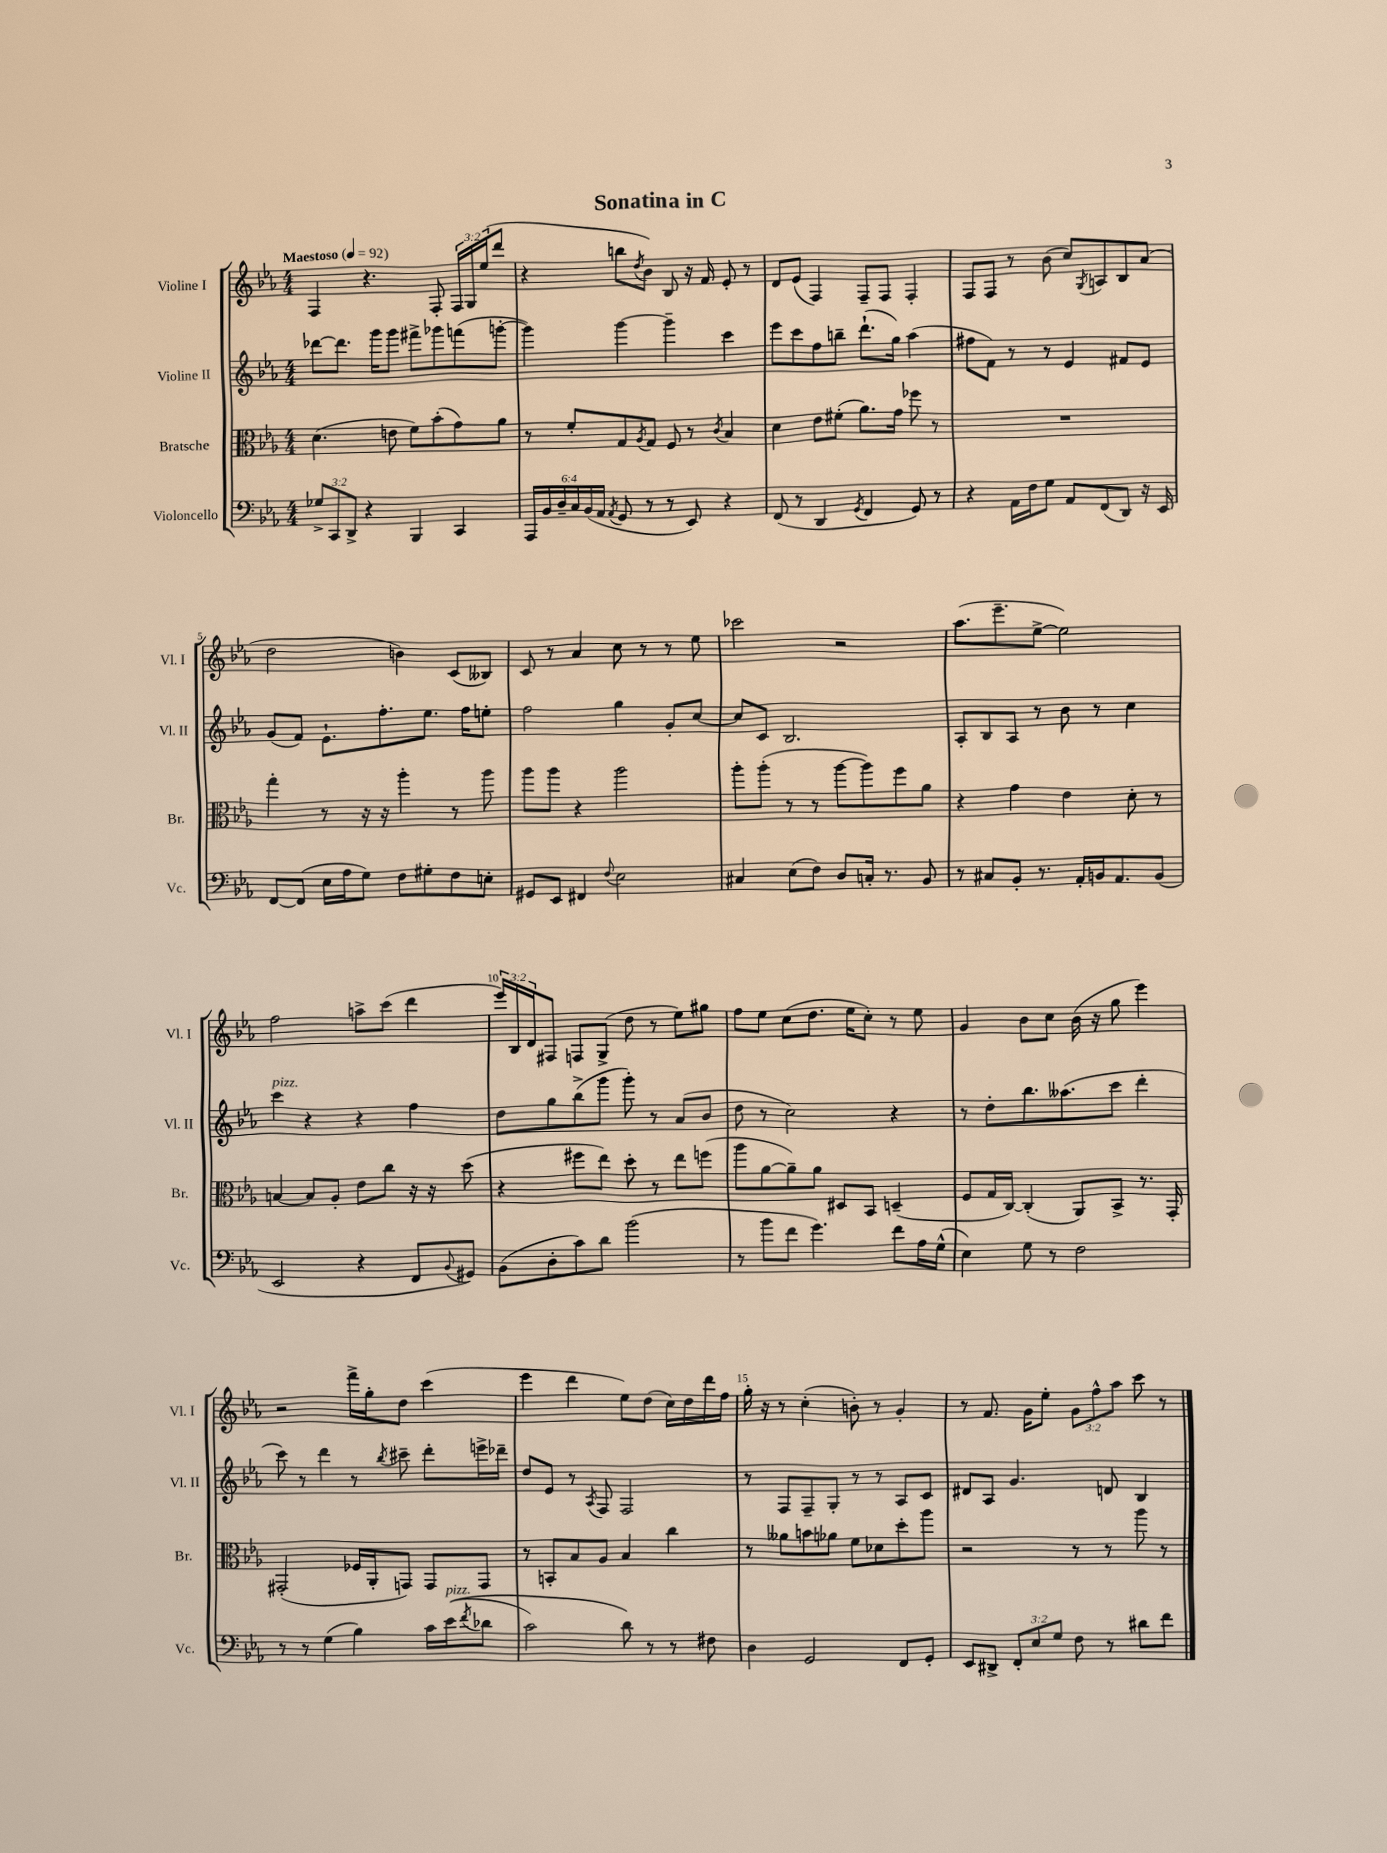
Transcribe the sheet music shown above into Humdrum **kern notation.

**kern	**kern	**kern	**kern
*part4	*part3	*part2	*part1
*staff4	*staff3	*staff2	*staff1
*I"Violoncello	*I"Bratsche	*I"Violine II	*I"Violine I
*I'Vc.	*I'Br.	*I'Vl. II	*I'Vl. I
*clefF4	*clefC3	*clefG2	*clefG2
*k[b-e-a-]	*k[b-e-a-]	*k[b-e-a-]	*k[b-e-a-]
*M4/4	*M4/4	*M4/4	*M4/4
*MM92	*MM92	*MM92	*MM92
=1	=1	=1	=1
!	!	!	!LO:TX:a:B:t=Maestoso
12G-X^/L	(4.d\	[8ddd-X\L	4F/
12CC/	.	.	.
.	.	8.ddd-\J]	.
12DD^/J	.	.	.
4r	.	.	4.r
.	.	16ggg\KL	.
.	8en\	8ggg\J	.
4BBB-/	8f\L)	8fff#X^\L	.
.	(8b-'\	8ggg-X\	8F'/
4CC/	8g\)	(8fffn\	24F/LL
.	.	.	24G/
.	.	.	(24ee-/J
.	8a-\J	[8gggn'\J	8ddd/J
=2	=2	=2	=2
24AAA-/LL	8r	4ggg\])	4r
24BB-/	.	.	.
24D~/	.	.	.
24C/	8f'/L	.	.
(24BB-/	.	.	.
24AA-/JJ	.	.	.
8qAA-/	.	.	.
8GG/	8G/	[4ggg\	8bbn\L
.	8qA-/	.	8qdd/
8r	8G/J	.	8b-\J)
8r	8F/	4ggg~\]	8B-/
8EE-/)	8r	.	16r
.	.	.	16f/
.	8qc/	.	.
4r	4B-/	4ccc\	8e-'/
.	.	.	8r
=3	=3	=3	=3
(8FF/	4d\	8eee-\L	8d/L
8r	.	8ccc\	(8e-/J
4DD/	8e-\L	8ff\	4F/)
.	(8f#X'\J	8bbn~\J	.
8qGG/	.	.	.
4FF/	8.a-\L)	(8.ddd`\L	8F~/L
.	.	.	8F/J
.	16g\Jk	16gg\Jk)	.
8GG/)	8ff-X\	(4aa-\	4F'/
8r	8r	.	.
=4	=4	=4	=4
4r	1r	8ff#X\L	8F/L
.	.	8f\J)	8F/J
16AA-\LL	.	8r	8r
16F\J	.	.	.
8G\J	.	8r	(8b-\
8AA-/L	.	4e-/	8cc/L)
.	.	.	8qG/
(8FF/	.	.	8An/
8DD/J)	.	8f#X/L	8B-/
16r	.	8e-/J	(8a-/J
16EE-/	.	.	.
!!LO:LB:g=z
=5	=5	=5	=5
[8FF/L	4gg'\	(8g/L	2dd\
(8FF/J]	.	8f/J)	.
16E-\LL	8r	8.e-`\L	.
16A-\J	.	.	.
8G\J)	16r	.	.
.	16r	8.ff'\	.
8F\L	4aa-'\	.	4bn\)
8G#X'\	.	8.ee-\J	.
8F\	8r	.	(8c/L
.	.	16ff\KL	.
8En'\J	8aa-\	8een'\J	8B--X/J)
=6	=6	=6	=6
8GG#X/L	8aa-\L	2ff\	8c/
8EE-/J	8aa-\J	.	8r
4FF#X/	4r	.	4a-/
8qqF/	.	.	.
2E-\	2aa-\	4gg\	8cc\
.	.	.	8r
.	.	8g'/L	8r
.	.	[8cc/J	8ee-\
=7	=7	=7	=7
4C#X/	8aa-'\L	8cc/L]	2ccc-X\
.	(8aa-'\J	8c/J	.
(8E-\L	8r	2.B-/	.
8F\J)	8r	.	.
8D/L	[8aa-\L	.	2r
16Cn'/Jk	8aa-\])	.	.
8.r	.	.	.
.	8ff\	.	.
8BB-/	8a-\J	.	.
=8	=8	=8	=8
8r	4r	8A-'/L	(8.aa-\L
8C#X/L	.	8B-/	.
.	.	.	8.eee-~\
8BB-'/J	4g\	8A-/J	.
8.r	.	8r	[8ee-^\J
.	4e-\	8b-\	2ee-\])
16AA-'/LL	.	.	.
16BBn/J	.	8r	.
8.AA-/	.	.	.
.	8d'\	4cc\	.
(8BB/J	8r	.	.
!!LO:LB:g=z
=9	=9	=9	=9
!	!	!LO:TX:a:i:t=pizz.	!
2EE-/	[4Bn/	4ccc\	2ff\
.	8B/L]	4r	.
.	8A-'/J	.	.
4r	8e-\L	4r	8aan^\L
.	8cc\J	.	(8ccc\J
8FF/L	16r	4ff\	4ddd\
.	16r	.	.
8qqBB-/	.	.	.
8GG#X/J)	(8dd\	.	.
=10	=10	=10	=10
(8BB-\L	4r	8dd\L	24eee-/LL)
.	.	.	24B-/
.	.	.	24d/J
8D'\	.	8gg\	8F#X/J
8c\)	8ff#X\L	(8bb-^\	8Fn/L
8d\J	8ee-\J)	8ggg\J	(8G^/J
(2b-\	8dd'\	8ggg'\)	8dd\
.	8r	8r	8r
.	8ee-\L	(8a-/L	8ee-\L)
.	(8ffn\J	8b-/J	8gg#X\J
=11	=11	=11	=11
8r	8aa-\L	8dd\	8ff\L
8b-\L	[8a-\	8r	8ee-\J
8f\J	8a-~\])	2cc\)	(8cc\L
4.g\)	8a-\J	.	8.dd\J
.	8D#X/L	.	.
.	.	.	16ee-\KL
.	8BB-/J	.	8cc'\J)
8f\L	(4Dn~/	4r	8r
16A-\L	.	.	8ee-\
(16G^^\JJ	.	.	.
=12	=12	=12	=12
4E-\)	8F/L	8r	4g/
.	16G/L	8dd'\L	.
.	[16C/JJ)	.	.
8G\	(4C'/]	8.bb-\	8b-\L
8r	.	.	8cc\J
.	.	(8.aa--X\	.
2F\	8AA-/L)	.	(16b-\
.	.	.	16r
.	8BB-^/J	8ccc\J	8gg\
.	8.r	4ddd'\	4eee-\)
.	16GG'/	.	.
!!LO:LB:g=z
=13	=13	=13	=13
8r	(2GG#X'/	8ccc\)	2r
8r	.	8r	.
(4G\	.	4ddd\	.
4B-\)	16F-X/LL	8r	16fff^\LL
.	16AA-'/J	.	16gg'\J
.	.	8qbb-/	.
.	8GGn/J)	8ccc#X~\	8dd\J
16c\LL	8GG/L	8ddd'\L	(4ccc\
!LO:TX:a:i:t=pizz.	!	!	!
((16e-\J	.	.	.
8qf/	.	.	.
8d-X\J	8GG/J	16eeen^\L	.
.	.	16ddd-X~\JJ	.
=14	=14	=14	=14
2c\)	8r	8dd/L	4eee-\
.	8BBn'/L	8e-/J	.
.	8B-/	8r	4ddd\
.	.	8qA-/	.
.	8A-/J	8F/	.
8d\)	4B-/	2F/	8ee-\L)
8r	.	.	(8dd\J
8r	4cc\	.	16cc\LL)
.	.	.	16dd\
8F#X\	.	.	16ddd\
.	.	.	16ff\JJ
=15	=15	=15	=15
4D\	8r	8r	16gg'\
.	.	.	16r
.	8a--X\L	8F/L	8r
2GG/	8bn\	8F~/	(4cc'\
.	8a-X\J	8G'/J	.
.	8f\L	8r	8bn'\)
.	8d-X\	8r	8r
8FF/L	8dd'\	8A-/L	4g'/
8GG'/J	8aa-\J	8c/J	.
=16	=16	=16	=16
8EE-/L	2r	8d#X/L	8r
8DD#X^/J	.	8A-/J	8.f/
12FF'/L	.	4.g/	.
.	.	.	16g\KL
12E-/	.	.	.
.	.	.	8ee-'\J
12G/J	.	.	.
8F\	8r	.	12g\L
.	.	.	12ff^^\
8r	8r	8dn/	.
.	.	.	12aa-\J
8d#X\L	8aa-\	4B-/	8ccc\
8f\J	8r	.	8r
==	==	==	==
*-	*-	*-	*-
